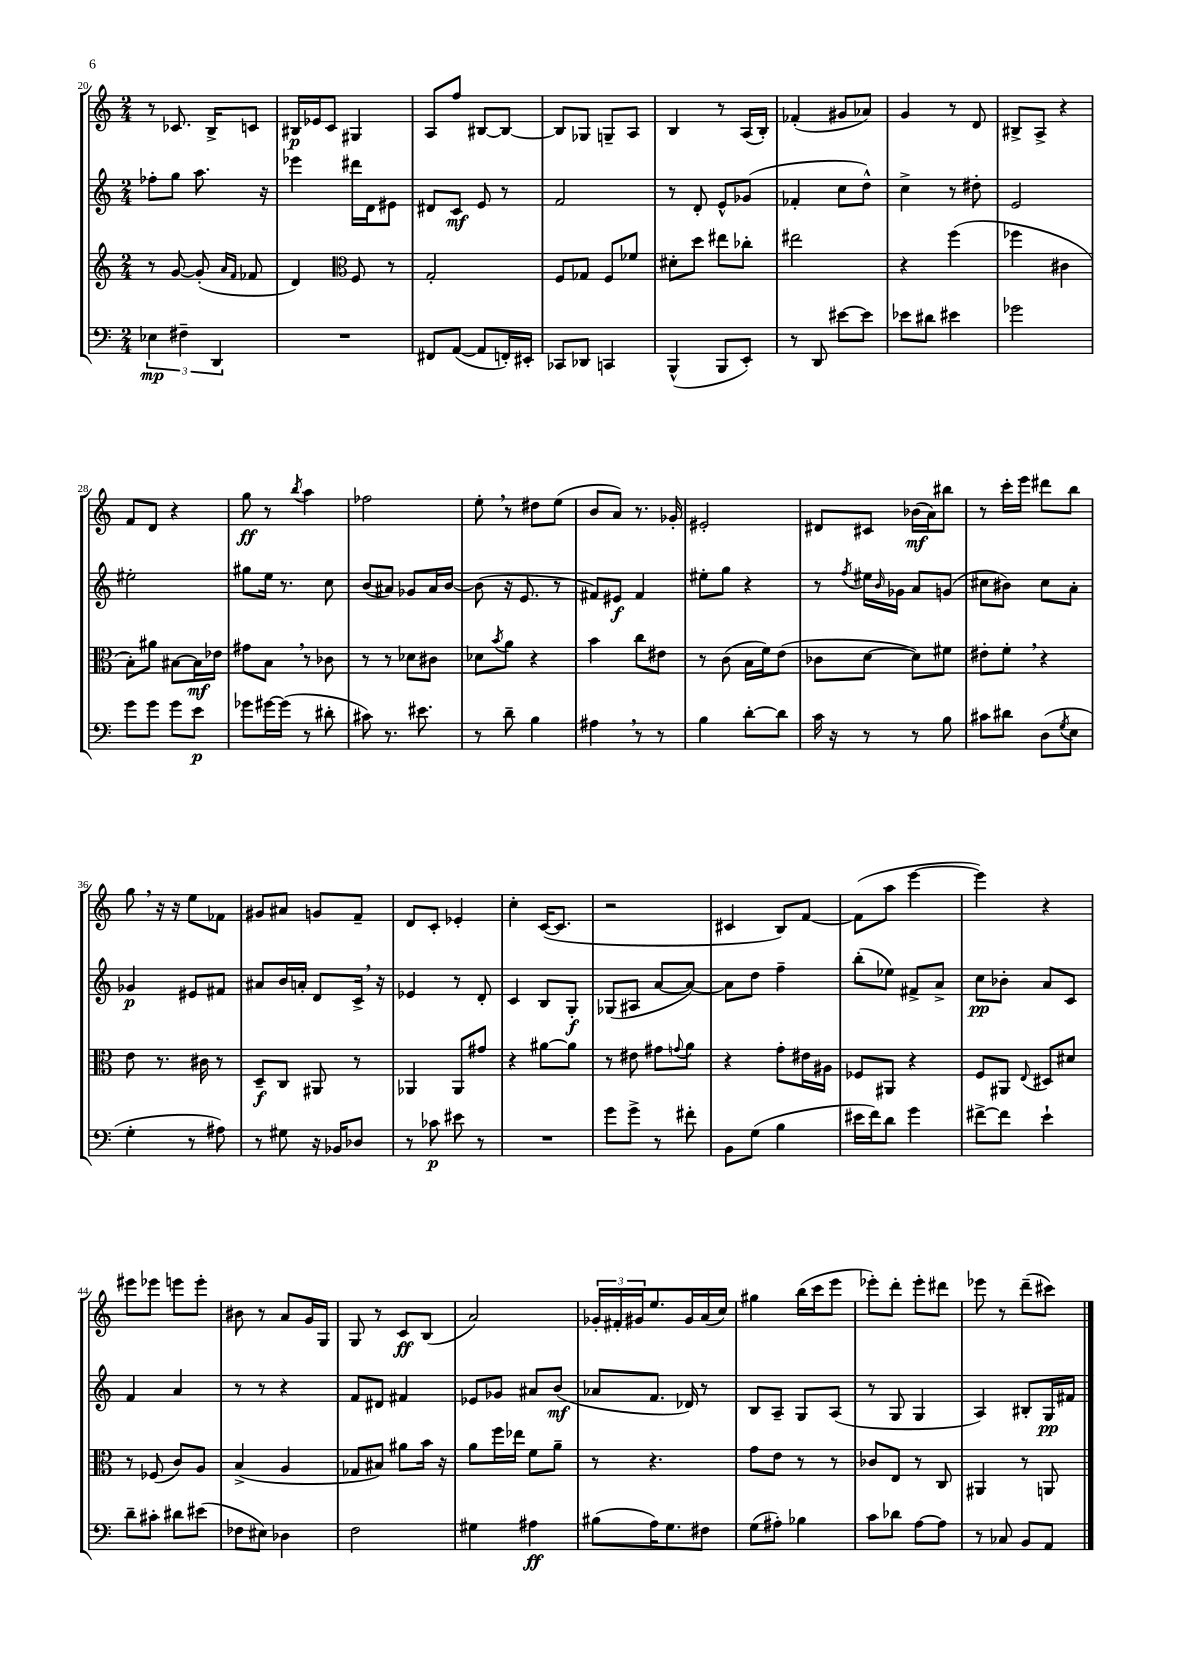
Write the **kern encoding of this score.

**kern	**kern	**kern	**kern
*staff4	*staff3	*staff2	*staff1
*clefF4	*clefG2	*clefG2	*clefG2
*k[]	*k[]	*k[]	*k[]
*M2/4	*M2/4	*M2/4	*M2/4
6E-	8r	8ff-'	8r
.	[8g	8gg	8.c-
6F#~	.	.	.
.	(8g']	8.aa	.
.	.	.	16B^
6DD	.	.	.
.	16qqa	.	.
.	16qqf	.	.
.	8f-	.	8c
.	.	16r	.
=	=	=	=
2r	4d)	4eee-	16B#
.	.	.	16e-
.	.	.	8c
*	*clefC3	*	*
.	8F	16ddd#	4G#
.	.	16d	.
.	8r	8e#	.
=	=	=	=
8FF#	2G'	8d#	8A
([8AA	.	8c	8ff
8AA]	.	8e	[8B#
16FF')	.	8r	8B#_
16EE#'	.	.	.
=	=	=	=
8CC-	8F	2f	8B#]
8DD-	8G-	.	8G-
4CC	8F	.	8G~
.	8f-	.	8A
=	=	=	=
(4BBB^^	8d#'	8r	4B
.	8dd	8d'	.
8BBB	8ee#	8e^^	8r
8EE')	8cc-'	(8g-	(16A
.	.	.	16B')
=	=	=	=
8r	2ee#	4f-'	(4f-'
8DD	.	.	.
[8e#	.	8cc	8g#
8e#]	.	8dd^^)	8a-)
=	=	=	=
8e-	4r	4cc^	4g
8d#	.	.	.
4e#	(4ff	8r	8r
.	.	8dd#'	8d
=	=	=	=
2g-	4ff-	2e	8B#^
.	.	.	8A^
.	4c#	.	4r
=	=	=	=
8g	8B')	2ee#'	8f
8g	8a#	.	8d
8g	[8B#	.	4r
8e	16B#]	.	.
.	16e-	.	.
=	=	=	=
8g-	8g#	8gg#	8gg
[16g#	8B	16ee	8r
(16g#]	.	8.r	.
.	.	.	8qbb
8r	8r	.	4aa
8d#'	8c-	8cc	.
=	=	=	=
8c#)	8r	(8b	2ff-
8.r	8r	8a#)	.
.	8d-	8g-	.
8.e#	.	.	.
.	8c#	16a#	.
.	.	[16b	.
=	=	=	=
8r	8d-	(8b]	8ee'
.	8qb	.	.
8d~	8a	16r	8r
.	.	8.e	.
4B	4r	.	8dd#
.	.	8r	(8ee
=	=	=	=
4A#	4b	8f#)	8b
.	.	8e#	8a)
8r	8cc	4f#	8.r
8r	8e#	.	.
.	.	.	16g-'
=	=	=	=
4B	8r	8ee#'	2e#'
.	(8c	8gg	.
[8d'	16B	4r	.
.	16f)	.	.
8d]	(8e	.	.
=	=	=	=
16c	8c-	8r	8d#
16r	.	.	.
.	.	8qff	.
8r	[8d	16ee#	8c#
.	.	16qqb	.
.	.	16g-	.
8r	8d])	8a	(16b-
.	.	.	16a)
8B	8f#	(8g	8bb#
=	=	=	=
8c#	8e#'	8cc#	8r
8d#	8f'	8b#)	16ccc'
.	.	.	16eee
(8D	4r	8cc#	8ddd#
8qG	.	.	.
8E	.	8a'	8bb
=	=	=	=
4G'	8e	4g-	8gg
.	8.r	.	16r
.	.	.	16r
8r	.	8e#	8ee
.	16c#	.	.
8A#)	8r	8f#	8f-
=	=	=	=
8r	8D~	8a#	8g#
8G#	8C	16b	8a#
.	.	16a'	.
16r	8AA#	8d	8g
16BB-	.	.	.
8D-	8r	16c^	8f~
.	.	16r	.
=	=	=	=
8r	4AA-	4e-	8d
8c-	.	.	8c'
8e#	8AA-	8r	4e-'
8r	8g#	8d'	.
=	=	=	=
2r	4r	4c	4cc'
.	[8a#	8B	([16c
.	.	.	8.c]
.	8a#]	8G'	.
=	=	=	=
8g	8r	(8G-	2r
8g^	8e#	8A#	.
8r	8g#	[8a	.
.	8qqg	.	.
8f#'	8a	8a_)	.
=	=	=	=
8BB	4r	8a]	4c#
(8G	.	8dd	.
4B	8g'	4ff~	8B)
.	16e#	.	[8f
.	16A#	.	.
=	=	=	=
16e#	8F-	(8bb'	(8f]
16f)	.	.	.
8d	8AA#	8ee-)	8aa
4g	4r	8f#^	[4eee
.	.	8a^	.
=	=	=	=
[8f#^	8F	8cc	4eee])
8f#]	8AA#	8b-'	.
.	8qqE	.	.
4e`	8D#	8a	4r
.	8d#	8c	.
=	=	=	=
8d~	8r	4f	8eee#
8c#'	(8F-	.	8eee-
8d#	8c)	4a	8eee
(8e#	8A	.	8eee'
=	=	=	=
8F-	(4B^	8r	8b#
8E#)	.	8r	8r
4D-	4A	4r	8a
.	.	.	16g
.	.	.	16G
=	=	=	=
2F	8G-	8f	8G
.	8B#)	8d#	8r
.	8a#	4f#	8c
.	16b	.	(8B
.	16r	.	.
=	=	=	=
4G#	8a	8e-	2a)
.	16ff	8g-	.
.	16ee-	.	.
4A#	8f	8a#	.
.	8a~	(8b	.
=	=	=	=
(8B#	8r	8a-	24g-'
.	.	.	24f#'
.	.	.	24g#
16A)	4.r	8.f	8.ee
8.G	.	.	.
.	.	16d-)	16g#
8F#	.	8r	(16a
.	.	.	16cc)
=	=	=	=
(8G	8g	8B	4gg#
8A#')	8e	8A~	.
4B-	8r	8G	(16bb
.	.	.	16ccc
.	8r	(8A	8eee
=	=	=	=
8c	8c-	8r	8eee-')
8d-	8E	8G	8ddd'
[8A	8r	4G	8eee-'
8A]	8C	.	8ddd#
=	=	=	=
8r	4AA#	4A)	8eee-
8C-	.	.	8r
8BB	8r	8B#'	(8ddd~
8AA	8AA	16G	8ccc#)
.	.	16f#	.
==	==	==	==
*-	*-	*-	*-
